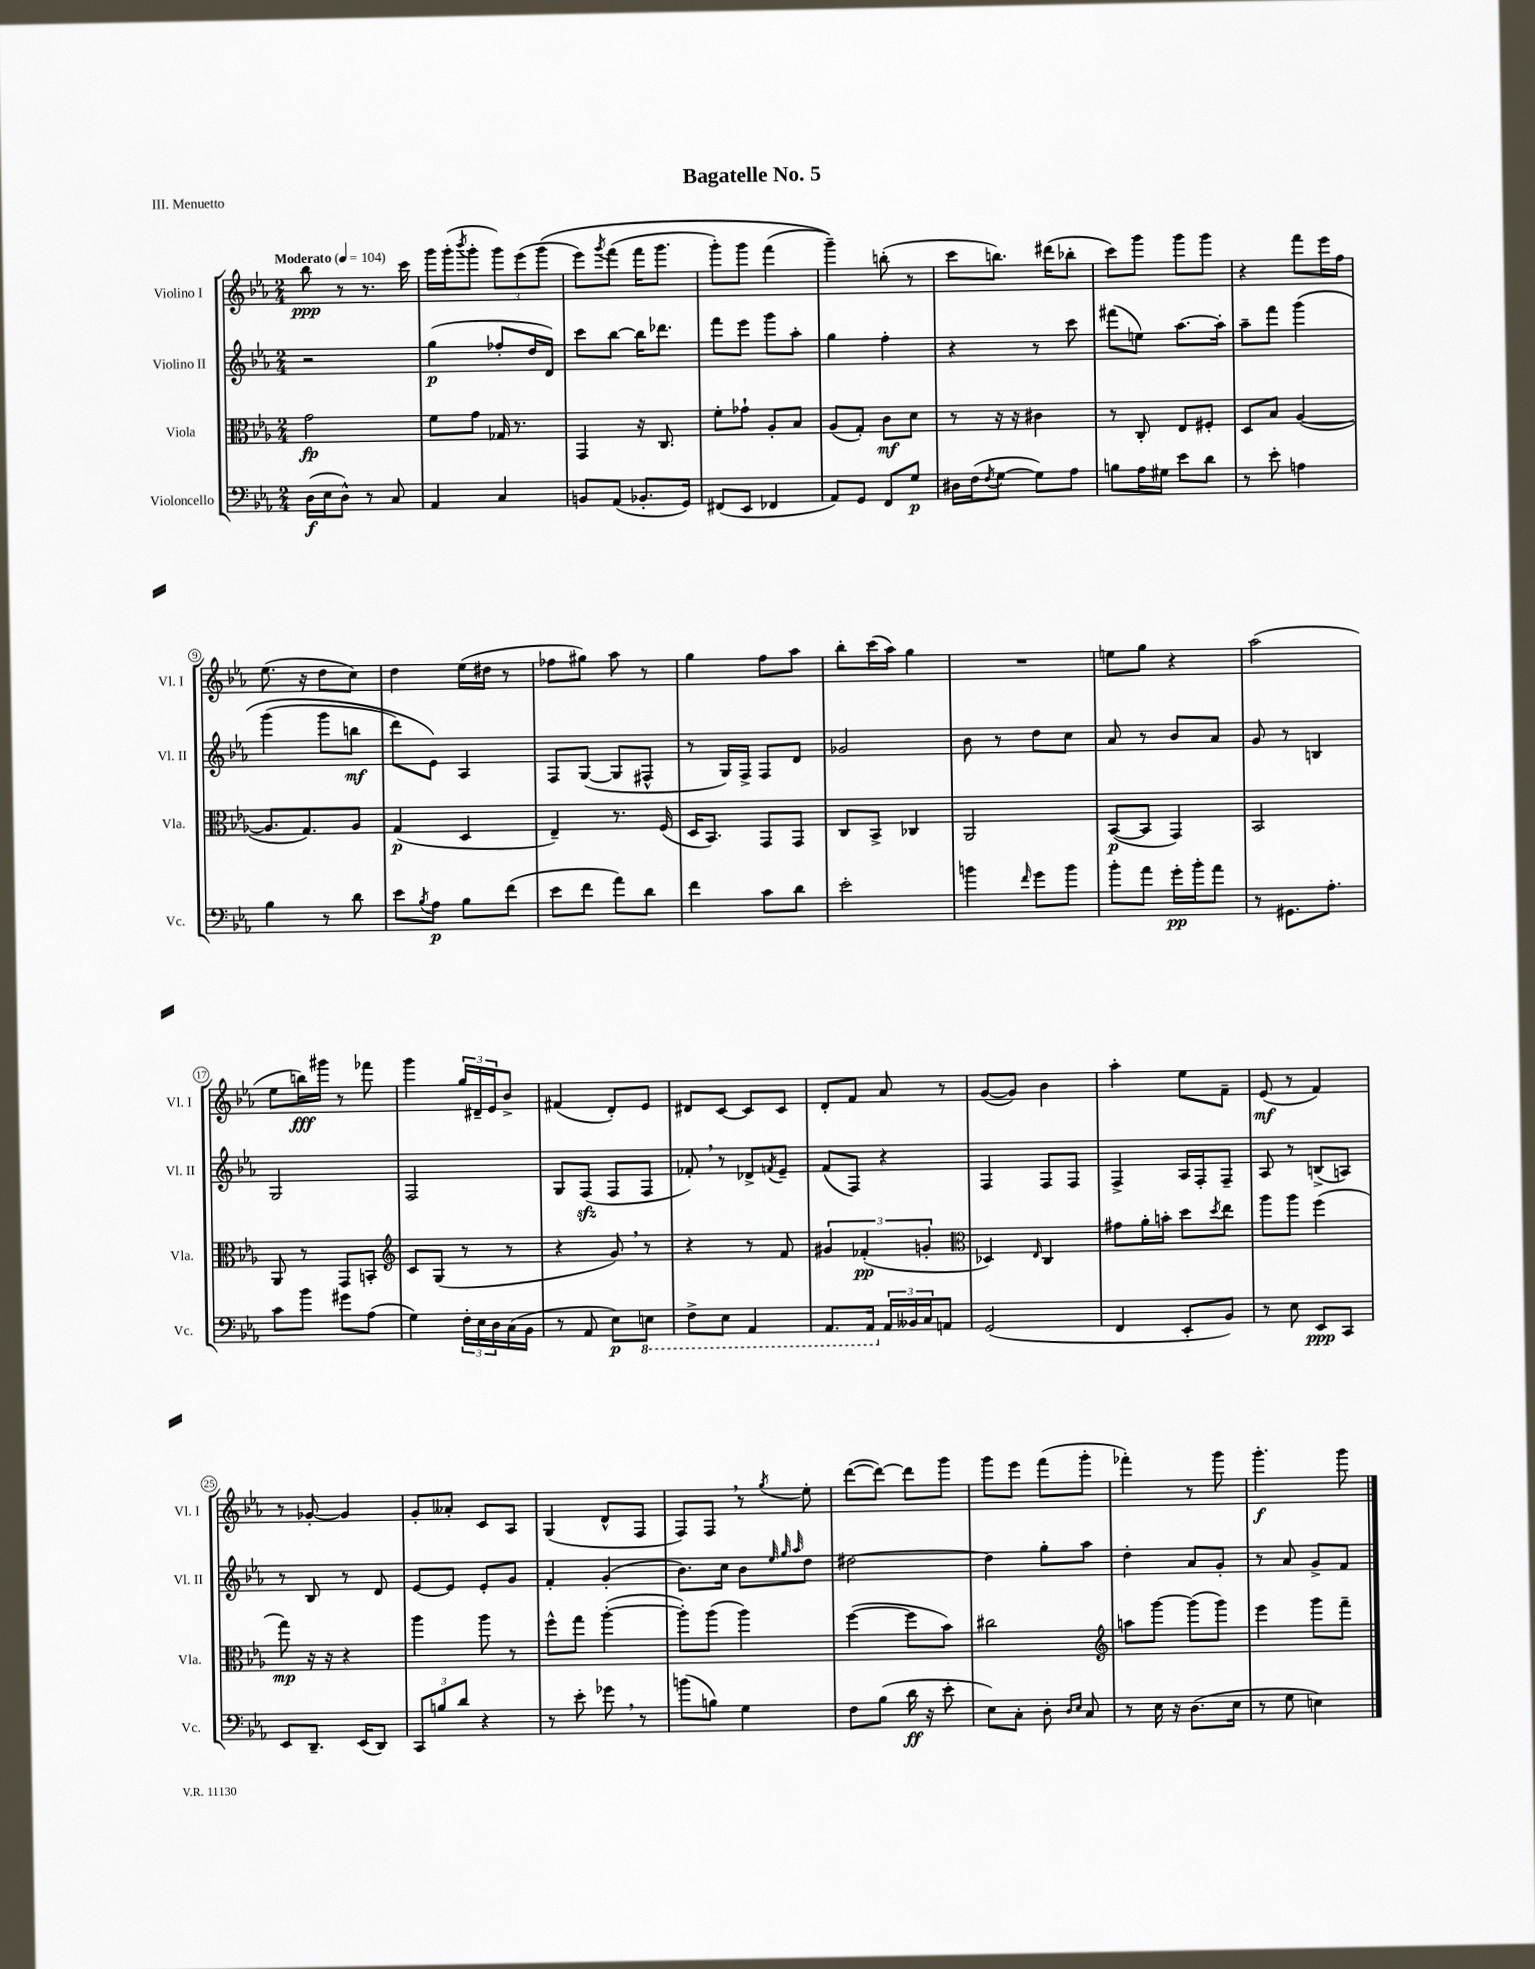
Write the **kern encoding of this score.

**kern	**dynam	**kern	**dynam	**kern	**dynam	**kern	**dynam
*part4	*part4	*part3	*part3	*part2	*part2	*part1	*part1
*staff4	*staff4	*staff3	*staff3	*staff2	*staff2	*staff1	*staff1
*I"Violoncello	*	*I"Viola	*	*I"Violino II	*	*I"Violino I	*
*I'Vc.	*	*I'Vla.	*	*I'Vl. II	*	*I'Vl. I	*
*clefF4	*	*clefC3	*	*clefG2	*	*clefG2	*
*k[b-e-a-]	*	*k[b-e-a-]	*	*k[b-e-a-]	*	*k[b-e-a-]	*
*M2/4	*	*M2/4	*	*M2/4	*	*M2/4	*
*MM104	*	*MM104	*	*MM104	*	*MM104	*
=1	=1	=1	=1	=1	=1	=1	=1
!	!	!	!	!	!	!LO:TX:a:B:t=Moderato	!
(16D\LL	f	2g\	fp	2r	.	8bb-\	ppp
16E-\J	.	.	.	.	.	.	.
8D^^\J)	.	.	.	.	.	8r	.
8r	.	.	.	.	.	8.r	.
8C/	.	.	.	.	.	.	.
.	.	.	.	.	.	16ccc\	.
=2	=2	=2	=2	=2	=2	=2	=2
4AA-/	.	8f\L	.	(4gg\	p	16ggg\LL	.
.	.	.	.	.	.	(16ggg'\J	.
.	.	.	.	.	.	8qbbb-/	.
.	.	8g\J	.	.	.	8ggg'\J	.
4C/	.	16G-X/	.	8ff-X'/L	.	12ggg\L)	.
.	.	8.r	.	.	.	.	.
.	.	.	.	.	.	(12eee-\	.
.	.	.	.	16dd/L	.	.	.
.	.	.	.	.	.	(12ggg\J	.
.	.	.	.	16d/JJ)	.	.	.
=3	=3	=3	=3	=3	=3	=3	=3
8BBn/L	.	4GG/	.	8ccc\L	.	8eee-\L)	.
.	.	.	.	.	.	8qggg/	.
(8AA-/J	.	.	.	[8bb-\J	.	(8fff\J	.
8.BB-X'/L	.	16r	.	16bb-\KL]	.	16fff\KL	.
.	.	8.C/	.	8.ddd-X\J	.	8.ggg\J	.
16GG/Jk)	.	.	.	.	.	.	.
=4	=4	=4	=4	=4	=4	=4	=4
(8FF#X/L	.	8f'\L	.	8fff\L	.	8ggg'\L)	.
8EE-/J	.	8g-X`\J	.	8eee-\J	.	8ggg\J	.
4FF-X/	.	8A-'/L	.	8ggg\L	.	(4fff\	.
.	.	8B-/J	.	8aa-'\J	.	.	.
=5	=5	=5	=5	=5	=5	=5	=5
8AA-/L)	.	(8A-/L	.	4gg\	.	4ggg~\))	.
8GG/J	.	8G'/J)	.	.	.	.	.
8FF/L	.	8c\L	mf	4ff'\	.	(8bbn'\	.
8G/J	p	8d\J	.	.	.	8r	.
=6	=6	=6	=6	=6	=6	=6	=6
16D#X\LL	.	8r	.	4r	.	8ccc\L	.
(16F\J	.	.	.	.	.	.	.
8qF/	.	.	.	.	.	.	.
[8G\J	.	16r	.	.	.	8.bbn\J)	.
.	.	16r	.	.	.	.	.
8G\L])	.	4c#X\	.	8r	.	.	.
.	.	.	.	.	.	(16ddd#X\KL	.
8A-\J	.	.	.	8ccc\	.	8bb-X'\J	.
=7	=7	=7	=7	=7	=7	=7	=7
8Bn\L	.	8r	.	(8fff#X\L	.	8ccc\L)	.
16A-\L	.	8C'/	.	8een\J)	.	8ggg\J	.
16G#X\JJ	.	.	.	.	.	.	.
8e-\L	.	8E-/L	.	[8.aa-\L	.	8ggg\L	.
8d\J	.	8F#X'/J	.	.	.	8ggg\J	.
.	.	.	.	16aa-'\Jk]	.	.	.
=8	=8	=8	=8	=8	=8	=8	=8
8r	.	8D/L	.	8aa-~\L	.	4r	.
8e-'\	.	8B-/J	.	8fff\J	.	.	.
4An\	.	([4A-/	.	(4ggg\	.	8fff\L	.
.	.	.	.	.	.	16eee-\L	.
.	.	.	.	.	.	16ff\JJ	.
!!LO:LB:g=z
=9	=9	=9	=9	=9	=9	=9	=9
4B-\	.	8.A-/L]	.	(4ggg\	.	(8.ee-\	.
.	.	8.G/)	.	.	.	16r	.
8r	.	.	.	8ggg\L	.	8dd\L	.
8d\	.	8A-/J	.	8bbn\J	mf	8cc\J)	.
=10	=10	=10	=10	=10	=10	=10	=10
8e-\L	.	(4G/	p	8ddd\L)	.	4dd\	.
8qB-/	.	.	.	.	.	.	.
8A-\J	p	.	.	8e-\J)	.	.	.
8B-\L	.	4D/	.	4A-/	.	(16ee-\LL	.
.	.	.	.	.	.	16dd#X\JJ	.
(8f\J	.	.	.	.	.	8r	.
=11	=11	=11	=11	=11	=11	=11	=11
8e-\L	.	4E-~/)	.	8F/L	.	8ff-X\L	.
8f\J	.	.	.	([8G/J	.	8gg#X\J)	.
8a-\L)	.	8.r	.	8G/L]	.	8aa-\	.
8d\J	.	.	.	8F#X^^/J	.	8r	.
.	.	(16F/	.	.	.	.	.
=12	=12	=12	=12	=12	=12	=12	=12
4f\	.	16D/KL	.	8r	.	4gg\	.
.	.	8.BB-/J)	.	.	.	.	.
.	.	.	.	16G/LL)	.	.	.
.	.	.	.	16F^/JJ	.	.	.
8c\L	.	8GG/L	.	8F/L	.	8ff\L	.
8d\J	.	8GG/J	.	8d/J	.	8aa-\J	.
=13	=13	=13	=13	=13	=13	=13	=13
2e-'\	.	8C/L	.	2g-X/	.	8bb-'\L	.
.	.	8BB-^/J	.	.	.	(16ccc\L	.
.	.	.	.	.	.	16aa-\JJ)	.
.	.	4C-X/	.	.	.	4gg\	.
=14	=14	=14	=14	=14	=14	=14	=14
4bn\	.	2AA-/	.	8b-\	.	2r	.
.	.	.	.	8r	.	.	.
16qqf/	.	.	.	.	.	.	.
8g\L	.	.	.	8dd\L	.	.	.
8b\J	.	.	.	8cc\J	.	.	.
=15	=15	=15	=15	=15	=15	=15	=15
8b-'\L	.	([8BB-/L	p	8a-/	.	8een\L	.
8a-\J	.	8BB-/J]	.	8r	.	8gg\J	.
16g'\LL	pp	4GG/)	.	8b-/L	.	4r	.
16b-'\J	.	.	.	.	.	.	.
8a-\J	.	.	.	8a-/J	.	.	.
=16	=16	=16	=16	=16	=16	=16	=16
8r	.	2BB-/	.	8g/	.	(2aa-\	.
8.GG#X\L	.	.	.	8r	.	.	.
.	.	.	.	4Bn/	.	.	.
8.A-'\J	.	.	.	.	.	.	.
!!LO:LB:g=z
=17	=17	=17	=17	=17	=17	=17	=17
8c\L	.	8AA-/	.	2G/	.	8ee-\L	.
8b-\J	.	8r	.	.	.	16bbn\L)	fff
.	.	.	.	.	.	16ggg#X\JJ	.
8g#X\L	.	8GG/L	.	.	.	8r	.
(8A-\J	.	8BBn'/J	.	.	.	8fff-X\	.
=18	=18	=18	=18	=18	=18	=18	=18
*	*	*clefG2	*	*	*	*	*
4G\)	.	8c/L	.	2F/	.	4ggg\	.
.	.	(8G/J	.	.	.	.	.
24F'\LL	.	8r	.	.	.	24gg/LL	.
24E-\	.	.	.	.	.	24d#X~/	.
24D\	.	.	.	.	.	24e-/J	.
(16C\	.	8r	.	.	.	8b-^/J	.
16BB-\JJ	.	.	.	.	.	.	.
=19	=19	=19	=19	=19	=19	=19	=19
8r	.	4r	.	8G/L	.	(4f#X/	.
8AA-/	.	.	.	(8Fzz/J	.	.	.
8E-\L)	p	8g,/)	.	8F/L	.	8d'/L)	.
*8ba	*	*	*	*	*	*	*
8EEn\J	.	8r	.	8F/J	.	8e-/J	.
=20	=20	=20	=20	=20	=20	=20	=20
8FF^\L	.	4r	.	8f-X',/)	.	8d#X/L	.
8EE-\J	.	.	.	8r	.	[8c/J	.
4AAA-/	.	8r	.	8d-X^/L	.	8c/L]	.
.	.	.	.	8qfn/	.	.	.
.	.	8f/	.	8e-~/J	.	8c/J	.
=21	=21	=21	=21	=21	=21	=21	=21
8.AAA-/L	.	6g#X/	.	(8f/L	.	8d'/L	.
.	.	.	.	8F/J)	.	8f/J	.
.	.	(6f-X'/	pp	.	.	.	.
16AAA-/Jk	.	.	.	.	.	.	.
*X8ba	*	*	*	*	*	*	*
24AA-/LL	.	.	.	4r	.	8a-/	.
24BB--X/	.	.	.	.	.	.	.
24C/J	.	6gn'/	.	.	.	.	.
8AAn/J	.	.	.	.	.	8r	.
=22	=22	=22	=22	=22	=22	=22	=22
*	*	*clefC3	*	*	*	*	*
(2GG/	.	4D-X/)	.	4F/	.	([8g/L	.
.	.	.	.	.	.	8g/J])	.
.	.	16qqE-/	.	.	.	.	.
.	.	4C/	.	8F/L	.	4b-\	.
.	.	.	.	8F/J	.	.	.
=23	=23	=23	=23	=23	=23	=23	=23
4FF/	.	8g#X\L	.	4F^/	.	4aa-'\	.
.	.	16a-'\L	.	.	.	.	.
.	.	16bn'\JJ	.	.	.	.	.
8EE-'/L	.	8dd\L	.	16A-/LL	.	8ee-\L	.
.	.	.	.	16F'/J	.	.	.
.	.	8qdd/	.	.	.	.	.
8BB-/J)	.	8ee-\J	.	8F~/J	.	8f~\J	.
=24	=24	=24	=24	=24	=24	=24	=24
8r	.	8aa-\L	.	8A-/	.	(8e-/	mf
8E-\	.	8aa-\J	.	8r	.	8r	.
8EE-/L	ppp	(4ff\	.	(8Bn^/L	.	4f/)	.
8CC/J	.	.	.	8An/J)	.	.	.
!!LO:LB:g=z
=25	=25	=25	=25	=25	=25	=25	=25
8EE-/L	.	8gg\)	mp	8r	.	8r	.
8.DD~/J	.	16r	.	8B-/	.	[8g-X'/	.
.	.	16r	.	.	.	.	.
.	.	4r	.	8r	.	4g-/]	.
(16EE-/KL	.	.	.	.	.	.	.
8DD/J)	.	.	.	8d/	.	.	.
=26	=26	=26	=26	=26	=26	=26	=26
12CC/L	.	4aa-\	.	[8e-/L	.	8g'/L	.
12Bn/	.	.	.	.	.	.	.
.	.	.	.	8e-/J]	.	8a--X'/J	.
12d/J	.	.	.	.	.	.	.
4r	.	8aa-\	.	8e-'/L	.	8c/L	.
.	.	8r	.	8g/J	.	8A-/J	.
=27	=27	=27	=27	=27	=27	=27	=27
8r	.	8ff^^\L	.	4f'/	.	(4G/	.
8e-'\	.	8gg\J	.	.	.	.	.
8g-X,\	.	([4aa-'\	.	(4g'/	.	8d^^/L	.
8r	.	.	.	.	.	8F/J	.
=28	=28	=28	=28	=28	=28	=28	=28
(8bn\L	.	8aa-'\L])	.	8.b-\L)	.	8F/L)	.
8Bn\J)	.	(8aa-\J	.	.	.	8F,/J	.
.	.	.	.	16cc\Jk	.	.	.
4G\	.	4aa-\)	.	8b-\L	.	8r	.
.	.	.	.	32qqee-/	.	.	.
.	.	.	.	32qqgg/	.	.	.
.	.	.	.	32qqaa-/	.	8qgg/	.
.	.	.	.	8dd\J	.	8ee-'\	.
=29	=29	=29	=29	=29	=29	=29	=29
8F\L	.	([4ff\	.	[2dd#X\	.	([8ddd\L	.
(8B-\J	.	.	.	.	.	8ddd\J_)	.
16d\	ff	8ff\L]	.	.	.	8ddd\L]	.
16r	.	.	.	.	.	.	.
8e-'\	.	8b-\J)	.	.	.	8ggg\J	.
=30	=30	=30	=30	=30	=30	=30	=30
8E-\L)	.	2cc#X\	.	4dd#\]	.	8ggg\L	.
8C'\J	.	.	.	.	.	8eee-\J	.
8D'\	.	.	.	8gg'\L	.	(8fff\L	.
16qqD/LL	.	.	.	.	.	.	.
16qqE-/JJ	.	.	.	.	.	.	.
8C/	.	.	.	8aa-\J	.	8ggg'\J	.
=31	=31	=31	=31	=31	=31	=31	=31
*	*	*clefG2	*	*	*	*	*
8r	.	8aan\L	.	4dd'\	.	4fff-X'\)	.
16E-\	.	[8ggg\J	.	.	.	.	.
16r	.	.	.	.	.	.	.
(8.D\L	.	(8ggg\L]	.	8a-/L	.	8r	.
.	.	8ggg\J)	.	8g'/J	.	8ggg\	.
16E-\Jk	.	.	.	.	.	.	.
=32	=32	=32	=32	=32	=32	=32	=32
8r	.	4eee-\	.	8r	.	4.ggg'\	f
8G\	.	.	.	8a-/	.	.	.
4En\)	.	8ggg\L	.	8g^/L	.	.	.
.	.	8fff~\J	.	8f/J	.	8ggg\	.
==	==	==	==	==	==	==	==
*-	*-	*-	*-	*-	*-	*-	*-
